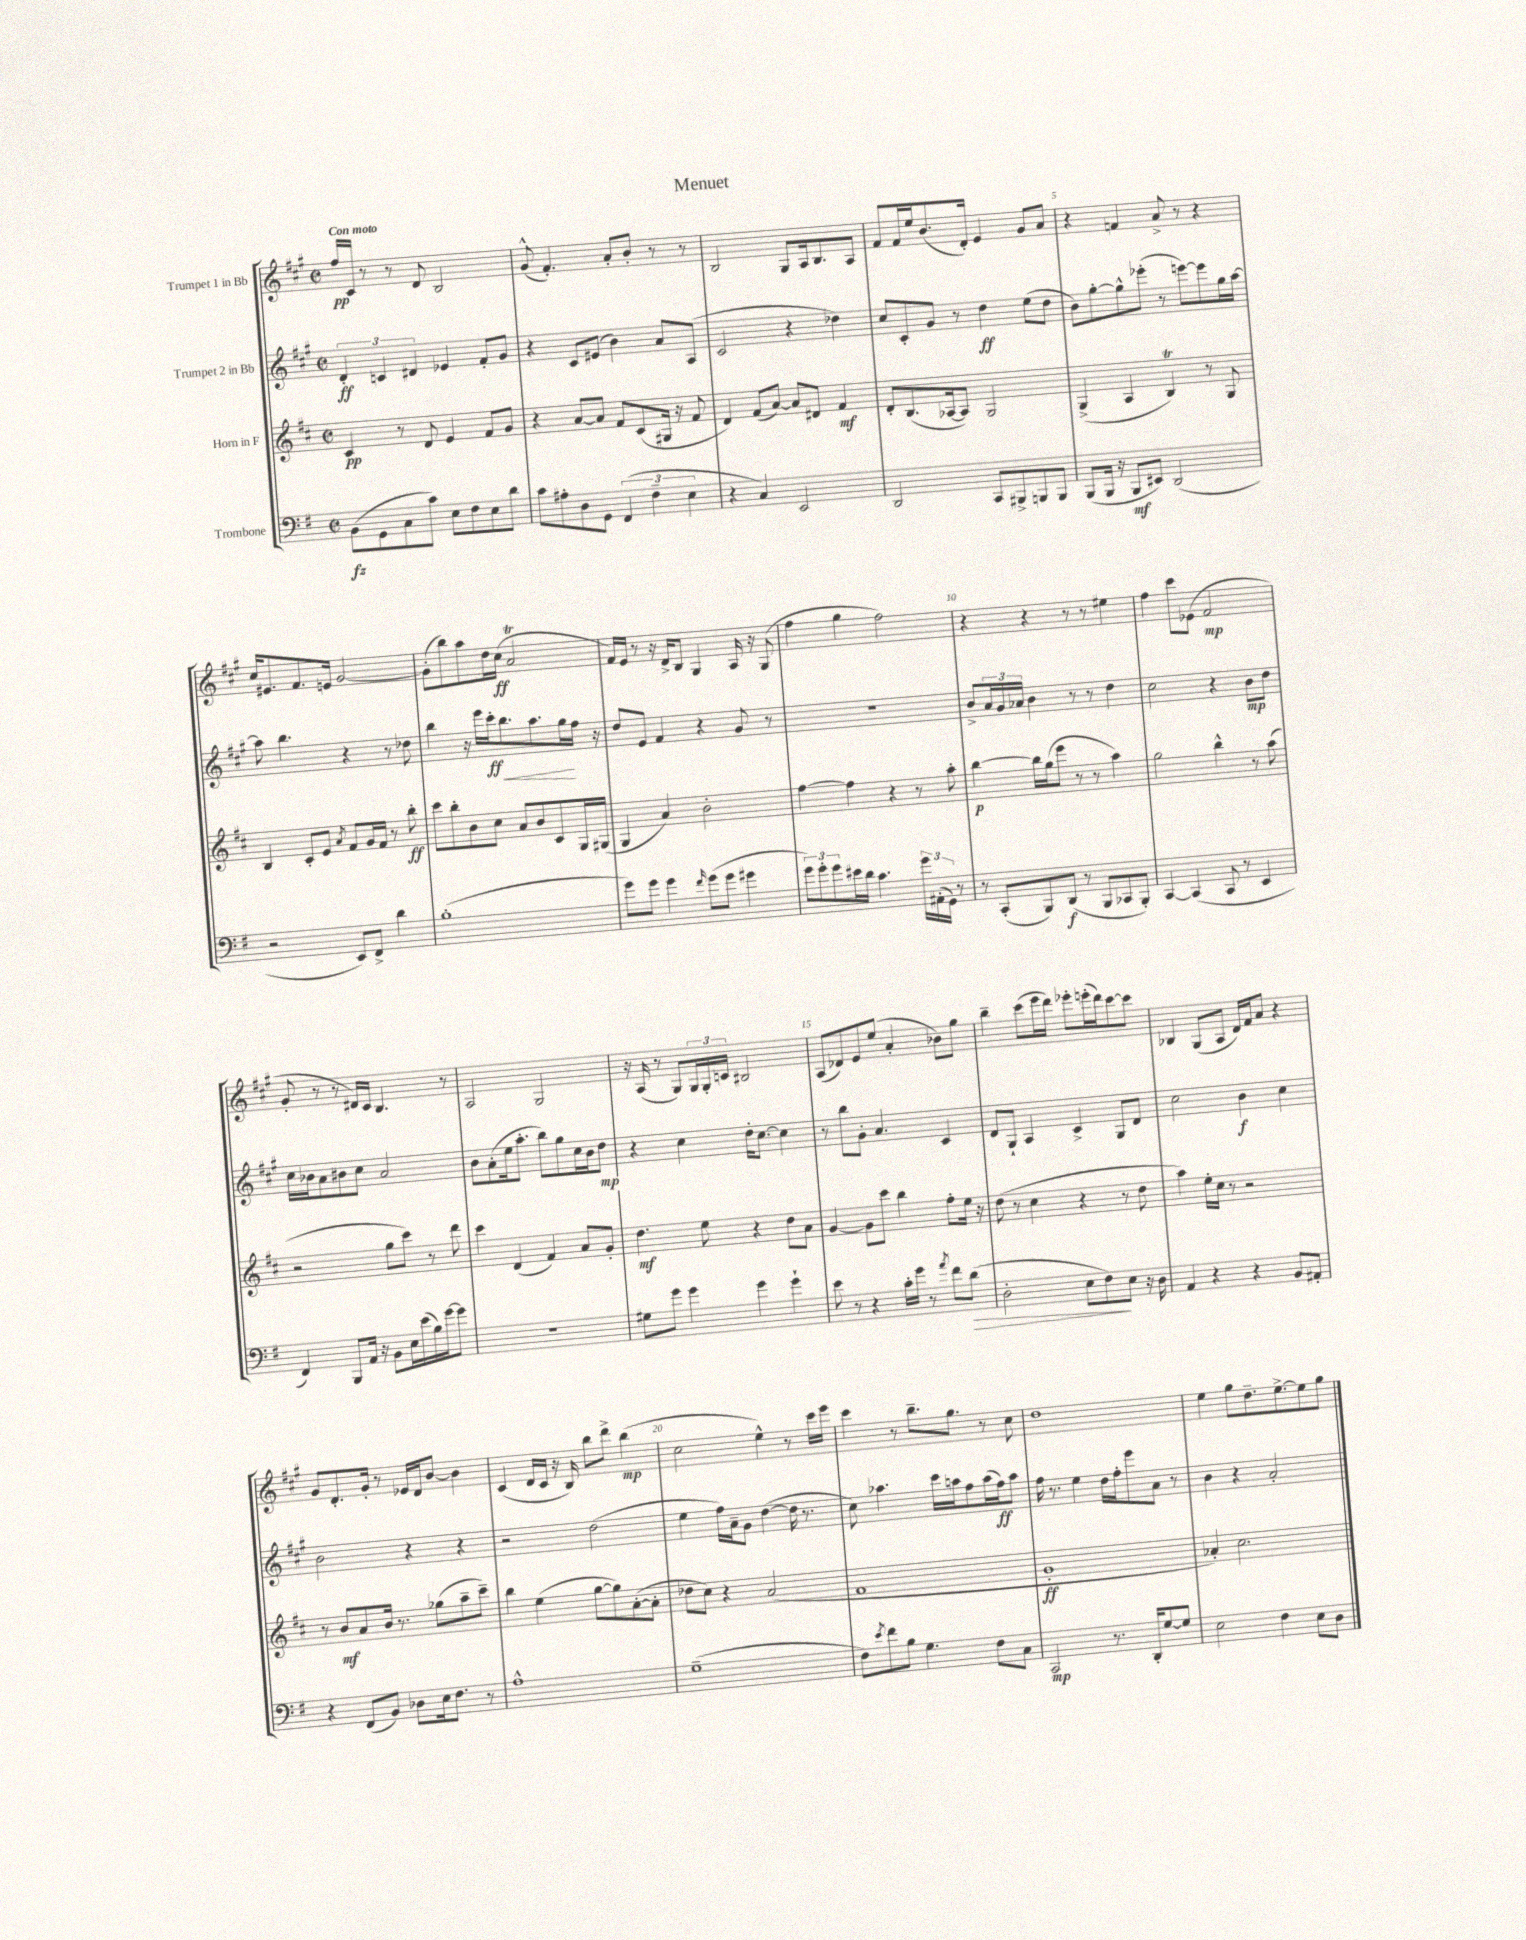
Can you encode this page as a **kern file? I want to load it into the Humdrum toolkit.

**kern	**dynam	**kern	**dynam	**kern	**dynam	**kern	**dynam
*part4	*part4	*part3	*part3	*part2	*part2	*part1	*part1
*staff4	*staff4	*staff3	*staff3	*staff2	*staff2	*staff1	*staff1
*I"Trombone	*	*I"Horn in F	*	*I"Trumpet 2 in Bb	*	*I"Trumpet 1 in Bb	*
*clefF4	*	*clefG2	*	*clefG2	*	*clefG2	*
*k[f#]	*	*k[f#c#]	*	*k[f#c#g#]	*	*k[f#c#g#]	*
*M2/2	*	*M2/2	*	*M2/2	*	*M2/2	*
*met(c|)	*	*met(c|)	*	*met(c|)	*	*met(c|)	*
=1	=1	=1	=1	=1	=1	=1	=1
!	!	!	!	!	!	!LO:TX:a:B:t=Con moto	!
(8BB\L	fz	4c#/	pp	6d'/	ff	16ff#/LL	pp
.	.	.	.	.	.	16c#/JJ	.
8GG\	.	.	.	.	.	8r	.
.	.	.	.	6cn/	.	.	.
8C\	.	8r	.	.	.	8r	.
.	.	.	.	6d#X/	.	.	.
8c\J)	.	8d/	.	.	.	8d/	.
8E\L	.	4e/	.	4e-X/	.	2B/	.
8F#\	.	.	.	.	.	.	.
8E\	.	8f#/L	.	8f#'/L	.	.	.
8d\J	.	8g/J	.	8g#/J	.	.	.
=2	=2	=2	=2	=2	=2	=2	=2
8c\L	.	4r	.	4r	.	(8g#^^/	.
8A#X'\	.	.	.	.	.	4.f#'/)	.
8D\	.	[8a/L	.	8c#/L	.	.	.
8GG\J	.	8a/J]	.	(8e#X/J	.	.	.
(6FF#/	.	8f#/L	.	4b\)	.	8a'/L	.
.	.	(8c#/	.	.	.	8b'/J	.
6F#~\	.	.	.	.	.	.	.
.	.	16G#X/Jk	.	8a/L	.	8r	.
.	.	16r	.	.	.	.	.
6E\	.	.	.	.	.	.	.
.	.	8f#/	.	(8A/J	.	8r	.
=3	=3	=3	=3	=3	=3	=3	=3
4r	.	4d/)	.	2c#/	.	2B/	.
4C/)	.	(8f#/L	.	.	.	.	.
.	.	[8a/J)	.	.	.	.	.
2EE/	.	8a/L]	.	4r	.	8G#/L	.
.	.	8d#X/J	.	.	.	16A/k	.
.	.	.	.	.	.	8.B/	.
.	.	4f#/	mf	4dd-X\)	.	.	.
.	.	.	.	.	.	8A/J	.
=4	=4	=4	=4	=4	=4	=4	=4
2DD/	.	8d'/L	.	8cc#/L	.	8f#/L	.
.	.	(8.B/	.	8c#'/	.	16f#/L	.
.	.	.	.	.	.	16ee/J	.
.	.	.	.	8g#/J	.	(8.b/	.
.	.	[16A-X/k	.	.	.	.	.
.	.	8A-/J])	.	8r	.	.	.
.	.	.	.	.	.	16d'/Jk)	.
8CC/L	.	2G/	.	4dd\	ff	4e/	.
8BBB#X^/	.	.	.	.	.	.	.
8BBBn/	.	.	.	(8ee\L	.	8g#/L	.
8BBB/J	.	.	.	8dd\J	.	8a/J	.
=5	=5	=5	=5	=5	=5	=5	=5
(8BBB/L	.	(4G^/	.	8b\L)	.	4r	.
16BBB/Jk	.	.	.	[8gg#'\	.	.	.
16r	.	.	.	.	.	.	.
8BBB/L	mf	4A/	.	8gg#^^\]	.	4fn/	.
8EE#X/J)	.	.	.	(8eee-X'\J	.	.	.
(2DD/	.	4BT/)	.	8r	.	8a^/	.
.	.	.	.	[8eeen\L)	.	8r	.
.	.	8r	.	8eee\]	.	4r	.
.	.	8G/	.	16gg#\L	.	.	.
.	.	.	.	[16aa\JJ	.	.	.
!!LO:LB:g=z
=6	=6	=6	=6	=6	=6	=6	=6
2r	.	4B/	.	8aa\]	.	16cc#/KL	.
.	.	.	.	.	.	8.e#X/	.
.	.	.	.	4.bb\	.	.	.
.	.	8c#'/L	.	.	.	8.f#/	.
.	.	8e/J	.	.	.	.	.
.	.	.	.	.	.	16en/Jk	.
.	.	8qa/	.	.	.	.	.
8EE/L)	.	8f#/L	.	4r	.	[2g#/	.
8FF#^/J	.	16g/L	.	.	.	.	.
.	.	16f#/JJ	.	.	.	.	.
4d\	.	8r	.	8r	.	.	.
.	.	8bb'\	ff	8dd-X\	.	.	.
=7	=7	=7	=7	=7	=7	=7	=7
(1B'	.	8ccc#\L	.	4bb\	.	(8g#'\L]	.
.	.	8bb'\	.	.	.	8bb\)	.
.	.	8b\	.	16r	.	8aa\	.
.	.	.	.	16eee\LL	.	.	.
.	.	8cc#\J	.	16ccc#'\J	ff	16dd\L	.
!	!	!	!	!	!LO:HP:b	!	!
.	.	.	.	8.bb\	<	(16cc#\JJ	ff
.	.	8a/L	.	.	.	2aT/	.
.	.	8b/	.	8.aa\	.	.	.
.	.	8c#/	.	.	.	.	.
.	.	.	.	16gg#\L	.	.	.
.	.	16G/L	.	16ff#\JJ	[	.	.
.	.	(16G#X/JJ	.	16r	.	.	.
=8	=8	=8	=8	=8	=8	=8	=8
8g\L)	.	4G/	.	8dd/L	.	16f#/LL)	.
.	.	.	.	.	.	16e/JJ	.
8g\J	.	.	.	8e/J	.	8r	.
4g\	.	4a/)	.	4f#/	.	16r	.
.	.	.	.	.	.	16d^/KL	.
.	.	.	.	.	.	8B/J	.
16qqf#/	.	.	.	.	.	.	.
(8g\L	.	2b'\	.	4r	.	4G#/	.
8g\J	.	.	.	.	.	.	.
4g#X\	.	.	.	8g#/	.	16A/	.
.	.	.	.	.	.	16r	.
.	.	.	.	8r	.	(8G#/	.
=9	=9	=9	=9	=9	=9	=9	=9
12g\L)	.	[4ff#\	.	1r	.	4ff#\	.
12g'\	.	.	.	.	.	.	.
12g\	.	.	.	.	.	.	.
16e#X\L	.	4ff#\]	.	.	.	4gg#\	.
16d\JJ	.	.	.	.	.	.	.
4.c\	.	.	.	.	.	.	.
.	.	4r	.	.	.	2ff#\)	.
24g\LL	.	8r	.	.	.	.	.
(24AA#X'\	.	.	.	.	.	.	.
24GG\JJ)	.	.	.	.	.	.	.
8r	.	8aa'\	.	.	.	.	.
=10	=10	=10	=10	=10	=10	=10	=10
8r	.	[4bb\	p	8b^/L	.	4r	.
(8CC'/L	.	.	.	24a/L	.	.	.
.	.	.	.	24g#/	.	.	.
.	.	.	.	24a-X/JJ	.	.	.
8BBB/)	.	16bb\LL]	.	4b\	.	4r	.
.	.	(16gg\J	.	.	.	.	.
(8DD/J	f	8eee\J	.	.	.	.	.
8r	.	8r	.	8r	.	8r	.
8BBB/L	.	8r	.	8r	.	8r	.
8CC-X/	.	4aa\)	.	4dd\	.	4ee#X\	.
8BBB'/J)	.	.	.	.	.	.	.
=11	=11	=11	=11	=11	=11	=11	=11
[4CC/	.	2gg\	.	2cc#\	.	4ff#\	.
(4CC/]	.	.	.	.	.	8ccc#\L	.
.	.	.	.	.	.	(8e-X\J	.
8CC/	.	4bb^^\	.	4r	.	2f#/	mp
8r	.	.	.	.	.	.	.
4EE/	.	8r	.	8b\L	mp	.	.
.	.	(8aa\	.	8dd\J	.	.	.
!!LO:LB:g=z
=12	=12	=12	=12	=12	=12	=12	=12
4FF#/)	.	2r	.	16cc#\LL	.	8g#'/	.
.	.	.	.	16b-X\J	.	.	.
.	.	.	.	8a\	.	8r	.
8BBB/L	.	.	.	8b#X\	.	8r	.
16AA/Jk	.	.	.	8cc#\J	.	16d#X/LL)	.
16r	.	.	.	.	.	16c#/JJ	.
8BB\L	.	8gg\L	.	2a/	.	4.B/	.
16E\L	.	8ccc#\J)	.	.	.	.	.
(16e\	.	.	.	.	.	.	.
16B\)	.	8r	.	.	.	.	.
[16g\J	.	.	.	.	.	.	.
8g\J]	.	8ddd\	.	.	.	8r	.
=13	=13	=13	=13	=13	=13	=13	=13
1r	.	4ccc#\	.	8b\L	.	2A/	.
.	.	.	.	(8a'\	.	.	.
.	.	(4d/	.	16ee\k	.	.	.
.	.	.	.	8.aa'\J	.	.	.
.	.	4f#/)	.	8bb\L)	.	2G#/	.
.	.	.	.	8gg#\	.	.	.
.	.	8a/L	.	16cc#\L	.	.	.
.	.	.	.	16b\J	.	.	.
.	.	8g'/J	.	8dd\J	mp	.	.
=14	=14	=14	=14	=14	=14	=14	=14
8G#X\L	.	4.dd\	mf	4r	.	16r	.
.	.	.	.	.	.	(16A/	.
8g\J	.	.	.	.	.	8r	.
4g\	.	.	.	4cc#\	.	8G#/L)	.
.	.	8ee\	.	.	.	24G#/L	.
.	.	.	.	.	.	24G#'/	.
.	.	.	.	.	.	24cn/JJ	.
4g\	.	4r	.	16dd'\KL	.	2B#X/	.
.	.	.	.	[8.cc#\J	.	.	.
4g`\	.	8dd\L	.	4cc#\]	.	.	.
.	.	8a\J	.	.	.	.	.
=15	=15	=15	=15	=15	=15	=15	=15
8e\	.	[4g/	.	8r	.	(8A/L	.
8r	.	.	.	8bb\L	.	8d-X/)	.
4r	.	8g\L]	.	8g#'\J	.	8e/	.
.	.	8ccc#\J	.	4.a/	.	(8ee/J	.
16c'\LL	.	4bb\	.	.	.	4a'/	.
16g\JJ	.	.	.	.	.	.	.
8r	.	.	.	.	.	.	.
8qa/	.	.	.	.	.	.	.
8f#\L	.	8ff#'\L	.	4c#/	.	8b-X\L)	.
!	!LO:HP:b	!	!	!	!	!	!
(8d\J	>	16ee\Jk	.	.	.	8gg#\J	.
.	.	16r	.	.	.	.	.
=16	=16	=16	=16	=16	=16	=16	=16
2D'\	.	(8dd\	.	8d/L	.	4bb~\	.
.	.	8r	.	8G#`/J	.	.	.
.	.	4cc#\	.	4A/	.	(8ccc#\L	.
.	.	.	.	.	.	16eee\L	.
.	.	.	.	.	.	16ddd\JJ)	.
8E\L	.	4r	.	4c#^/	.	8eee-X'\L	.
8F#\)	.	.	.	.	.	(16eeen'\L	.
.	.	.	.	.	.	16ddd\J)	.
8E\J	]	8r	.	8G#/L	.	[8ccc#\	.
16r	.	8dd\	.	8d/J	.	8ccc#\J]	.
16D\	.	.	.	.	.	.	.
=17	=17	=17	=17	=17	=17	=17	=17
4AA/	.	4aa\)	.	2cc#\	.	4B-X/	.
4r	.	16ee'\LL	.	.	.	(8G#/L	.
.	.	16cc#\JJ	.	.	.	.	.
.	.	8r	.	.	.	8A/J	.
4r	.	2r	.	4b\	f	16d/LL)	.
.	.	.	.	.	.	16f#/J	.
.	.	.	.	.	.	8a/J	.
8BB/L	.	.	.	4cc#\	.	4r	.
8AA#X'/J	.	.	.	.	.	.	.
!!LO:LB:g=z
=18	=18	=18	=18	=18	=18	=18	=18
4r	.	8r	.	2b\	.	8g#/L	.
.	.	8b/L	mf	.	.	8.d'/	.
(8FF#/L	.	8a/	.	.	.	.	.
.	.	.	.	.	.	16g#'/Jk	.
8BB/J)	.	16b/Jk	.	.	.	8r	.
.	.	8.r	.	.	.	.	.
8D-X\L	.	.	.	4r	.	16e-X/LL	.
.	.	.	.	.	.	16d/J	.
16E\k	.	(8gg-X\L	.	.	.	[8b/J	.
8.F#\J	.	.	.	.	.	.	.
.	.	8aa~\	.	4r	.	4b\]	.
8r	.	8ccc#~\J)	.	.	.	.	.
=19	=19	=19	=19	=19	=19	=19	=19
1A^^	.	4bb\	.	2r	.	(4c#/	.
.	.	(4ee\	.	.	.	16d/LL	.
.	.	.	.	.	.	16c#/JJ	.
.	.	.	.	.	.	16r	.
.	.	.	.	.	.	16B/)	.
.	.	[8gg\L	.	(2dd\	.	8bb\L	.
.	.	8gg\])	.	.	.	8ddd^\J	.
.	.	([8a'\	.	.	.	(4bb\	mp
.	.	8a'\J]	.	.	.	.	.
=20	=20	=20	=20	=20	=20	=20	=20
(1G~	.	8dd-X\L	.	4ee\	.	2cc#\	.
.	.	8cc#\J)	.	.	.	.	.
.	.	4r	.	16ff#\LL)	.	.	.
.	.	.	.	16a~\J	.	.	.
.	.	.	.	8g#\J	.	.	.
.	.	(2a/	.	([4dd\	.	4ee^^\)	.
.	.	.	.	16dd\]	.	8r	.
.	.	.	.	8.r	.	.	.
.	.	.	.	.	.	16ccc#\LL	.
.	.	.	.	.	.	16eee\JJ	.
=21	=21	=21	=21	=21	=21	=21	=21
8F#\L)	.	1f#	.	8cc#\)	.	4ccc#\	.
8qe/	.	.	.	.	.	.	.
8f#\	.	.	.	4.aa-X\	.	.	.
8B\J	.	.	.	.	.	8r	.
4.G\	.	.	.	.	.	8.bb~\L	.
.	.	.	.	16ccc#\LL	.	.	.
.	.	.	.	16aan\J	.	8.gg#\J	.
.	.	.	.	8ff#\	.	.	.
8F#\L	.	.	.	(16aa\L	.	8r	.
.	.	.	.	16ff#\J)	ff	.	.
8C\J	.	.	.	8aa\J	.	8cc#\	.
=22	=22	=22	=22	=22	=22	=22	=22
2CC/	mp	1g'	ff	16ff#\	.	1dd	.
.	.	.	.	8.r	.	.	.
.	.	.	.	4ee\	.	.	.
8.r	.	.	.	16dd\LL	.	.	.
.	.	.	.	16ff#'\J	.	.	.
.	.	.	.	8eee\	.	.	.
16DD'/KL	.	.	.	.	.	.	.
[8G/	.	.	.	8a\J	.	.	.
8G/J]	.	.	.	8r	.	.	.
=23	=23	=23	=23	=23	=23	=23	=23
2E\	.	4a-X'/)	.	4b\	.	4ee\	.
.	.	2.cc#\	.	4r	.	8gg#\L	.
.	.	.	.	.	.	8.dd~\	.
4F#\	.	.	.	2a'/	.	.	.
.	.	.	.	.	.	[8.ee^\	.
8E\L	.	.	.	.	.	8ee\]	.
8D\J	.	.	.	.	.	8gg#\J	.
==	==	==	==	==	==	==	==
*-	*-	*-	*-	*-	*-	*-	*-
